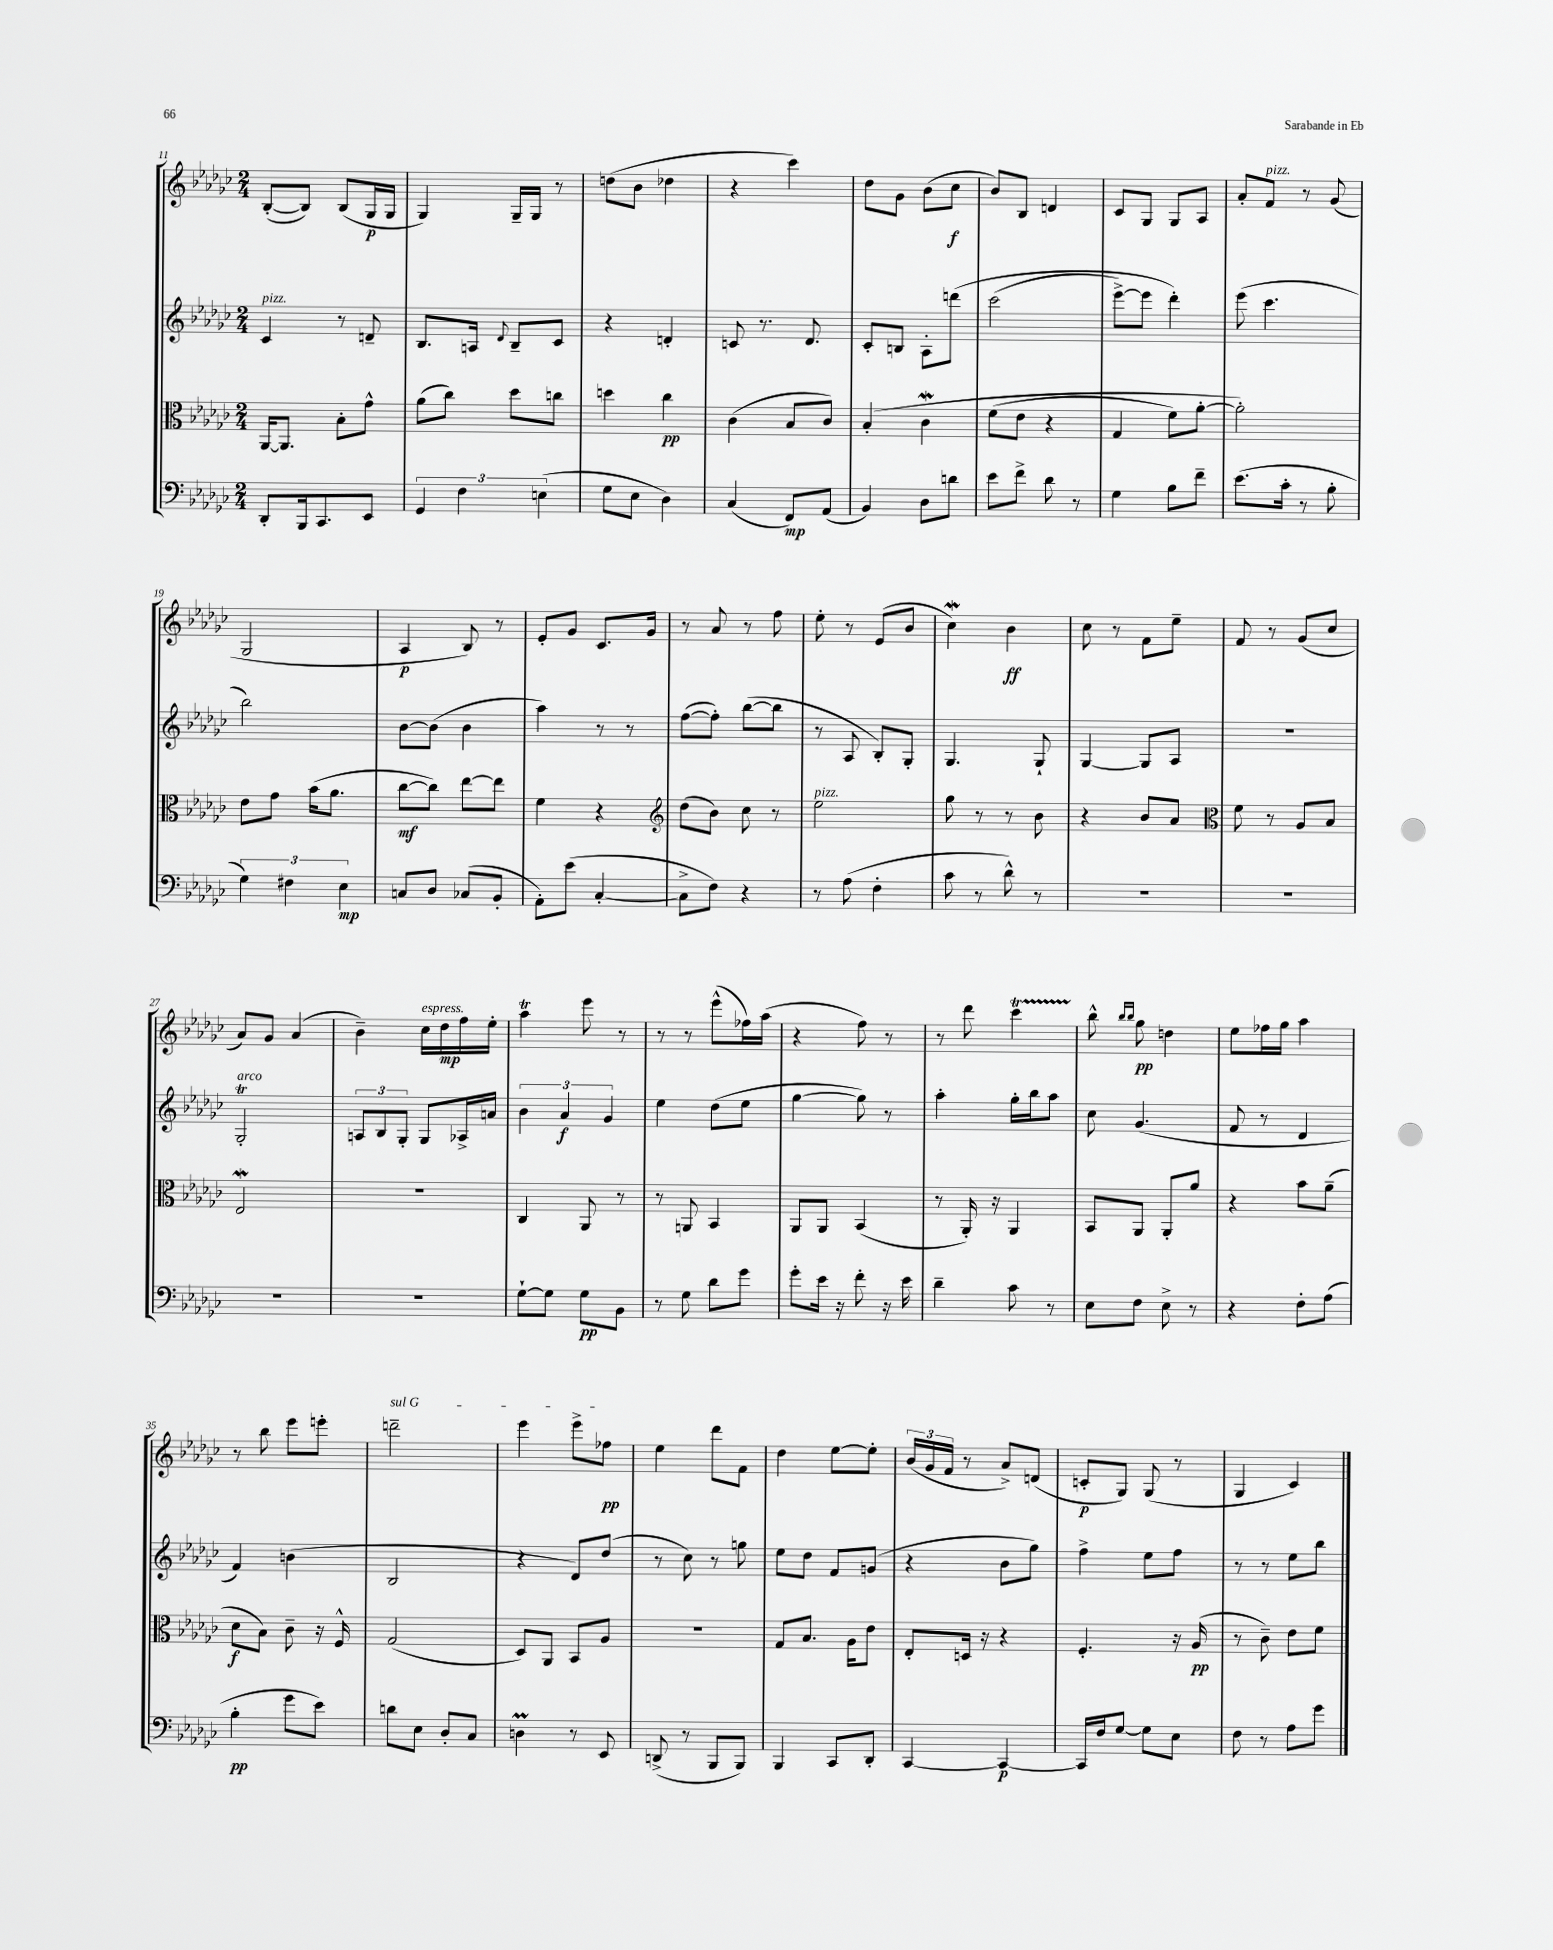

**kern	**kern	**kern	**kern
*staff4	*staff3	*staff2	*staff1
*clefF4	*clefC3	*clefG2	*clefG2
*k[b-e-a-d-g-c-]	*k[b-e-a-d-g-c-]	*k[b-e-a-d-g-c-]	*k[b-e-a-d-g-c-]
*M2/4	*M2/4	*M2/4	*M2/4
8DD-'/L	[16AA-/LK	4c-/	([8B-'/L
.	8.AA-/]J	.	.
16BBB-/k	.	.	8B-/]J)
8.CC-/	.	.	.
.	8B-'\L	8r	(8B-/L
8EE-/J	8g-^^\J	8d~/	16G-/L
.	.	.	16G-/JJ
=	=	=	=
6GG-/	(8a-\L	8.B-/L	4G-/)
.	8cc-\J)	.	.
6F\	.	.	.
.	.	16A/Jk	.
.	.	8qqd-/	.
.	8dd-\L	8B-~/L	16G-~/LL
.	.	.	16G-/JJ
(6E\	.	.	.
.	8cc\J	8c-/J	8r
=	=	=	=
8G-\L	4dd\	4r	(8dd\L
8E-\J	.	.	8b-\J
4D-\)	4cc-\	4d'/	4dd-\
=	=	=	=
(4C-/	(4c-\	8c/	4r
.	.	8.r	.
8FF/L)	8B-/L	.	4ccc-\)
.	.	8.d-/	.
(8AA-/J	8c-/J)	.	.
=	=	=	=
4BB-/)	&(4B-'/	8c-'/L	8dd-\L
.	.	8B/J	8g-\J
8D-\L	4c-\	8A-'\L	(8b-\L
8d\J	.	&(8ddd\J	8cc-\J
=	=	=	=
8e-\L	(8f\L	(2ccc-\	8b-/L)
8f^\J	8e-\J	.	8B-/J
8d-\	4r	.	4d/
8r	.	.	.
=	=	=	=
4G-\	4G-/	[8eee-^\L)	8c-/L
.	.	8eee-\]J	8G-/J
8B-\L	8f\L)	4ddd-'\&)	8G-/L
8f~\J	[8a-'\J	.	8A-/J
=	=	=	=
(8.e-\L	2a-'\]&)	(8eee-\	8a-'/L
.	.	4.ccc-\	8f/J
16c-'\Jk	.	.	.
8r	.	.	8r
8B-'\	.	.	(8g-/
=	=	=	=
6G-\)	8e-\L	2bb-\)	2G-/
.	8g-\J	.	.
6F#\	.	.	.
.	(16b-\LK	.	.
.	8.a-\J	.	.
6E-\	.	.	.
=	=	=	=
8C/L	[8cc-\L	[8b-\L	4A-/
8D-/J	8cc-\]J)	(8b-\]J	.
(8C-/L	[8ee-\L	4b-\	8B-/)
8BB-'/J	8ee-\]J	.	8r
=	=	=	=
8AA-'\L)	4f\	4aa-\)	8e-'/L
(8e-\J	.	.	8g-/J
[4C-'/	4r	8r	8.c-/L
.	.	8r	.
.	.	.	16g-/Jk
=	=	=	=
*	*clefG2	*	*
8C-^\]L	(8dd-\L	([8ff\L	8r
8F\J)	8b-\J)	8ff'\]J)	8a-/
4r	8cc-\	([8bb-\L	8r
.	8r	8bb-\]J	8ff\
=	=	=	=
8r	2ee-\	8r	8ee-'\
(8A-\	.	8A-/	8r
4F'\	.	8B-'/L)	(8e-/L
.	.	8G-'/J	8b-/J
=	=	=	=
8c-\	8gg-\	4.G-/	4cc-\)
8r	8r	.	.
8d-^^\)	8r	.	4b-\
8r	8b-\	8G-`/	.
=	=	=	=
2r	4r	[4G-/	8cc-\
.	.	.	8r
.	8b-/L	8G-/]L	8f\L
.	8a-/J	8A-/J	8ee-~\J
=	=	=	=
*	*clefC3	*	*
2r	8f\	2r	8f/
.	8r	.	8r
.	8A-/L	.	(8g-/L
.	8B-/J	.	8cc-/J
=	=	=	=
2r	2E-/	2G-'/	8a-/L)
.	.	.	8g-/J
.	.	.	(4a-/
=	=	=	=
2r	2r	12A/L	4b-~\)
.	.	12B-/	.
.	.	12G-'/J	.
.	.	8G-/L	16cc-\LL
.	.	.	16dd-\
.	.	16A-^/L	16ff\
.	.	16a/JJ	16ee-'\JJ
=	=	=	=
[8G-`\L	4C-/	6b-\	4aa-\
8G-\]J	.	.	.
.	.	6a-/	.
8G-\L	8AA-/	.	8eee-\
.	.	6g-/	.
8BB-\J	8r	.	8r
=	=	=	=
8r	8r	4ee-\	8r
8G-\	8AA/	.	8r
8d-\L	4BB-/	(8dd-\L	(8eee-^^\L
8g-\J	.	8ee-\J	16ff-\L)
.	.	.	(16aa-\JJ
=	=	=	=
8g-'\L	8AA-/L	[4gg-\	4r
16e-\Jk	8AA-/J	.	.
16r	.	.	.
8f'\	(4BB-/	8gg-\])	8ff\)
16r	.	8r	8r
16e-\	.	.	.
=	=	=	=
4d-~\	8r	4aa-'\	8r
.	16AA-'/)	.	8ddd-\
.	16r	.	.
8c-\	4AA-/	16gg-'\LL	4ccc-\
.	.	16bb-\J	.
8r	.	8aa-\J	.
=	=	=	=
8E-\L	8BB-/L	8cc-\	8bb-^^\
.	.	.	16qqbb-/LL
.	.	.	16qqbb-/JJ
8F\J	8AA-/J	(4.g-/	8gg-\
8E-^\	8AA-'/L	.	4dd\
8r	8a-/J	.	.
=	=	=	=
4r	4r	8f/	8ee-\L
.	.	8r	16ff-\L
.	.	.	16gg-\JJ
8F'\L	8b-\L	4d-/	4aa-\
(8A-\J	(8a-~\J	.	.
=	=	=	=
4B-'\	8d-\L	4f/)	8r
.	8B-\J)	.	8bb-\
8g-\L	8c-~\	(4b\	8eee-\L
8e-\J)	16r	.	8eee'\J
.	16F^^/	.	.
=	=	=	=
8d\L	(2G-/	2B-/	2ddd~\
8E-\J	.	.	.
8D-'/L	.	.	.
8C-/J	.	.	.
=	=	=	=
4D\	8D-/L)	4r	4eee-\
.	8AA-/J	.	.
8r	8BB-/L	8d-/L)	8eee-^\L
8EE-/	8A-/J	(8dd-/J	8ff-\J
=	=	=	=
(8DD^/	2r	8r	4ee-\
8r	.	8cc-\)	.
8BBB-/L	.	8r	8ddd-\L
8BBB-/J)	.	8gg\	8f\J
=	=	=	=
4BBB-/	8G-/L	8ee-\L	4dd-\
.	8.B-/J	8dd-\J	.
8CC-/L	.	8f/L	[8ee-\L
.	16A-\LK	.	.
8DD-'/J	8e-\J	(8g/J	8ee-'\]J
=	=	=	=
[4CC-/	8E-'/L	4r	(24b-/LL
.	.	.	24g-/
.	.	.	24f/JJ
.	16D/Jk	.	8r
.	16r	.	.
4CC-/_	4r	8b-\L	8a-^/L)
.	.	8gg-\J)	(8d/J
=	=	=	=
16CC-/]LL	4.F'/	4ff^\	8c'/L
16F/J	.	.	.
[8G-/J	.	.	8G-/J)
8G-\]L	.	8ee-\L	(8G-/
8E-\J	16r	8ff\J	8r
.	(16A-/	.	.
=	=	=	=
8F\	8r	8r	4G-/
8r	8c-~\)	8r	.
8A-\L	8e-\L	8ee-\L	4c-/)
8g-\J	8f\J	8bb-\J	.
==	==	==	==
*-	*-	*-	*-
